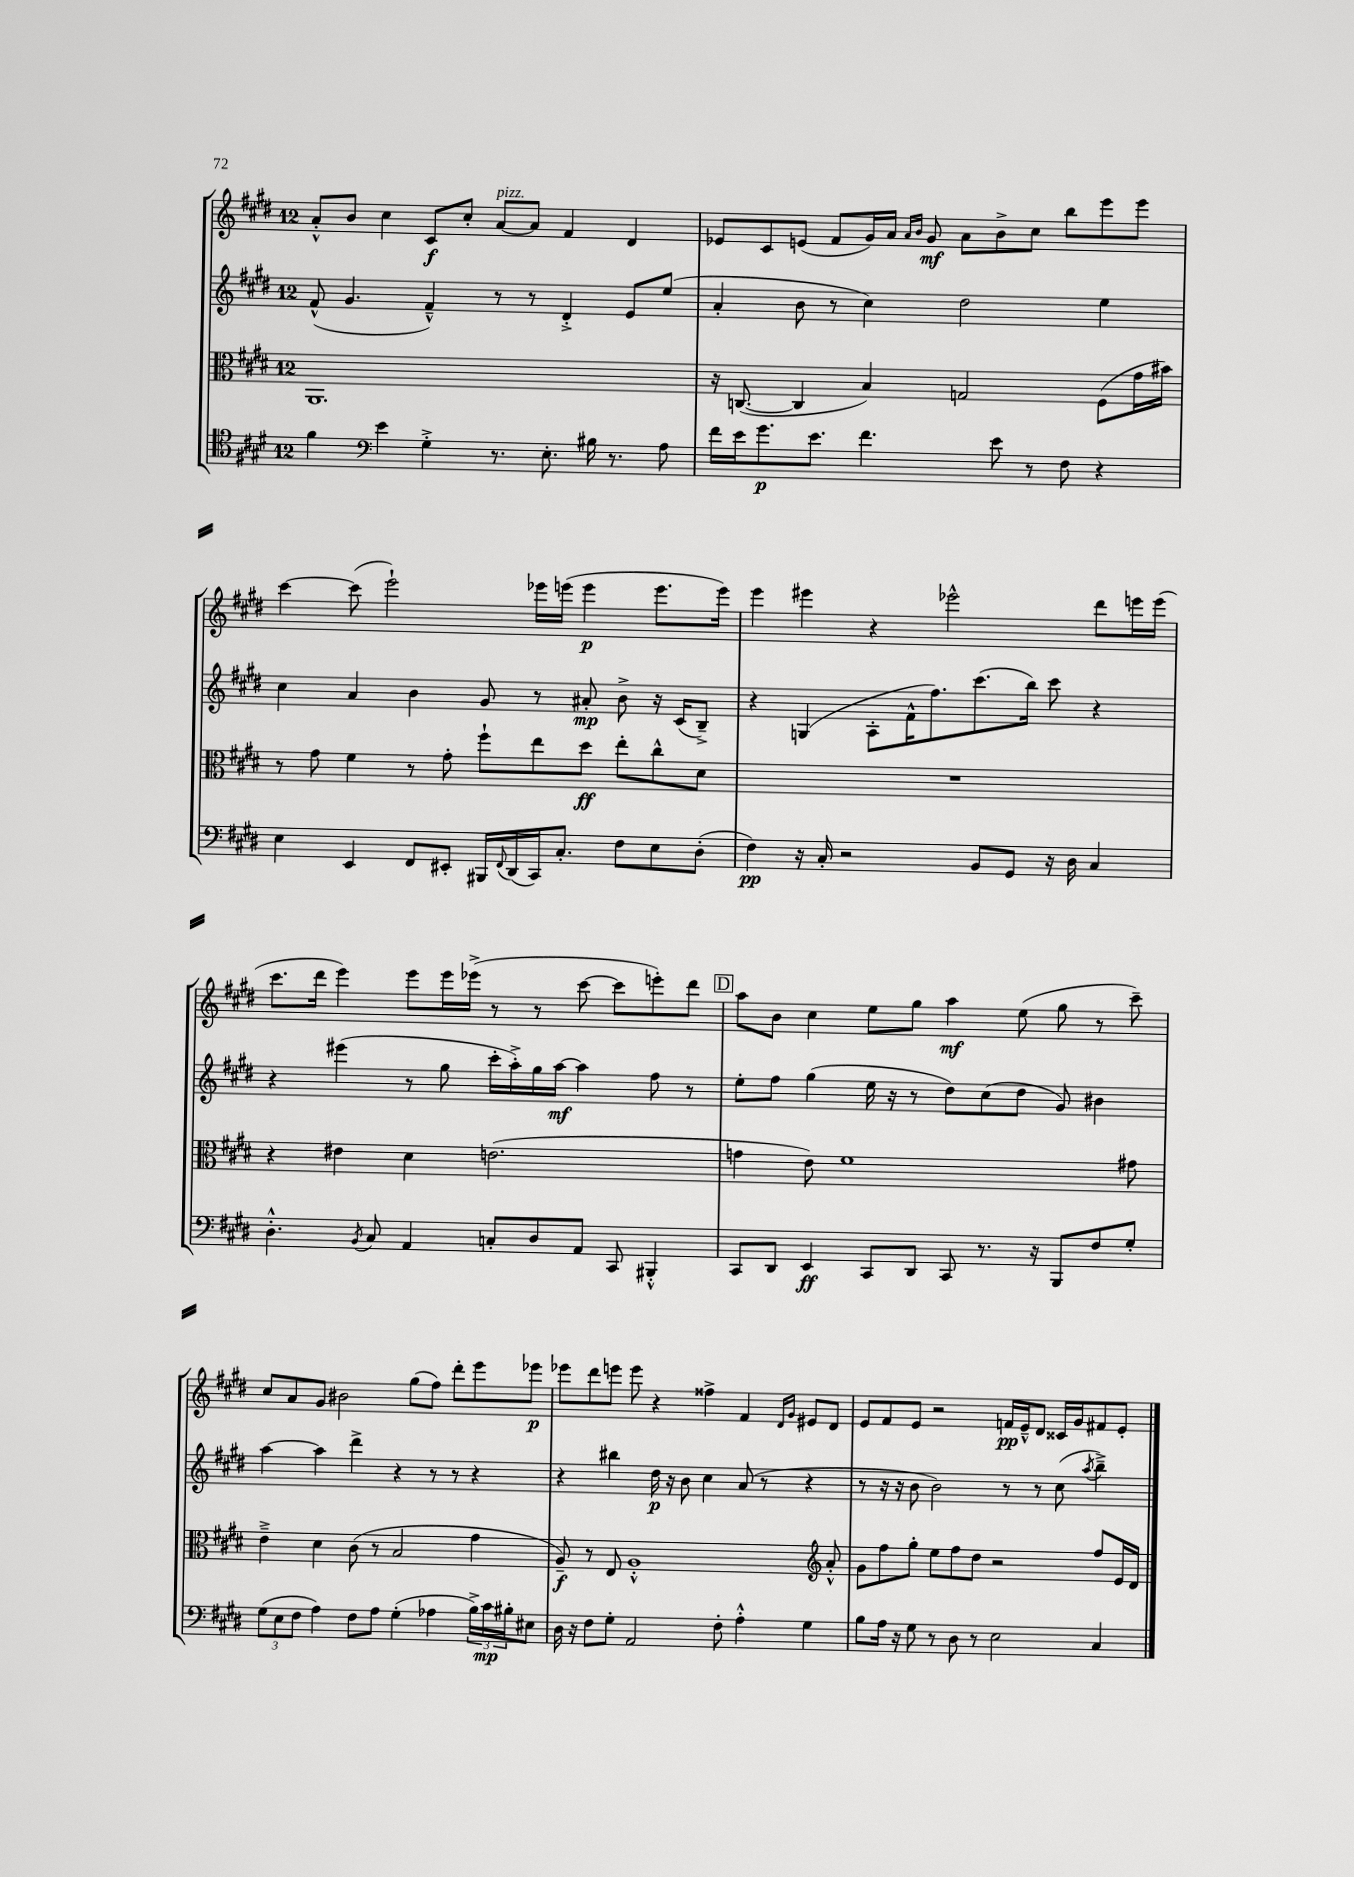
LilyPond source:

<<
\new StaffGroup <<
\new Staff = "s0" {
    \clef treble \key e \major \once \override Staff.TimeSignature.style = #'single-digit \time 12/8
    a'8-.-^ b'8 cis''4 cis'8\f cis''8-. a'8~^\markup { \italic "pizz." } a'8 fis'4 dis'4 |
    ees'8 cis'8 e'8( fis'8 gis'16) a'16 \grace { a'16 b'16 } gis'8\mf a'8 b'8-> cis''8 b''8 e'''8 e'''8 |
    cis'''4~ cis'''8( e'''2-!) ees'''16 e'''16( e'''4\p e'''8. e'''16) |
    e'''4 eis'''4 r4 ees'''2-^ dis'''8 e'''16 e'''16( |
    cis'''8. dis'''16 e'''4) e'''8 e'''16 ees'''16->( r8 r8 cis'''8~ cis'''8 e'''8-.) dis'''8 |
    \mark \markup { \box "D" } a''8 b'8 cis''4 e''8 gis''8 a''4\mf e''8( gis''8 r8 cis'''8--) |
    cis''8 a'8 gis'8 bis'2 gis''8( fis''8) dis'''8-. e'''8 ees'''8\p |
    ees'''8 dis'''8 e'''8 e'''8 r4 fisis''4-> fis'4 \grace { dis'16 gis'16 } eis'8 dis'8 |
    e'8 fis'8 e'8 r2 f'16\pp e'16---^ dis'8 cisis'16 gis'16 fis'8 e'8-. \bar "|." |
}
\new Staff = "s1" {
    \clef treble \key e \major \once \override Staff.TimeSignature.style = #'single-digit \time 12/8
    fis'8-^( gis'4. fis'4---^) r8 r8 dis'4-.-> e'8 e''8( |
    a'4-. b'8 r8 cis''4) dis''2 e''4 |
    cis''4 a'4 b'4 gis'8 r8 ais'8-.\mp b'8-> r16 cis'16( b8--->) |
    r4 g4( a8-. fis'16-^ fis''8.) cis'''8.( b''16) cis'''8 r4 |
    r4 eis'''4( r8 gis''8 cis'''16-. a''16-.->) gis''16 a''16~\mf a''4 fis''8 r8 |
    \mark \markup { \box "D" } e''8-. fis''8 gis''4( e''16 r16 r8 dis''8) cis''8( dis''8 gis'8) bis'4 |
    a''4~ a''4 dis'''4-> r4 r8 r8 r4 |
    r4 bis''4 dis''16\p r16 b'8 cis''4 a'8( r8 r4 |
    r8 r16 r16 b'8 b'2) r8 r8 cis''8( \acciaccatura { a''8 } b''4--->) \bar "|." |
}
\new Staff = "s2" {
    \clef alto \key e \major \once \override Staff.TimeSignature.style = #'single-digit \time 12/8
    a,1. |
    r16 c8.~( c4 b4) g2 fis8( gis'16 bis'16) |
    r8 gis'8 fis'4 r8 gis'8-. fis''8-! e''8 dis''8\ff e''8-. cis''8-^ dis'8 |
    R1. |
    r4 eis'4 dis'4 e'2.( |
    \mark \markup { \box "D" } g'4 e'8) fis'1 gis'8 |
    e'4---> dis'4 cis'8( r8 b2 gis'4 |
    a8--\f) r8 e8 a1-.-^ \clef treble a'8-.-^ |
    gis'8 fis''8 gis''8-. e''8 fis''8 dis''8 r2 fis''8 e'16 dis'16 \bar "|." |
}
\new Staff = "s3" {
    \clef tenor \key e \major \once \override Staff.TimeSignature.style = #'single-digit \time 12/8
    fis'4 \clef bass e'4 gis4-.-> r8. e8.-. bis16 r8. a8 |
    fis'16 e'16 gis'8.\p e'8. fis'4. e'8 r8 fis8 r4 |
    e4 e,4 fis,8 eis,8-. bis,,16 \appoggiatura { fis,8 } dis,16( cis,16) cis8.-. fis8 e8 dis8-.( |
    fis4\pp) r16 cis16-. r2 b,8 gis,8 r16 dis16 cis4 |
    dis4.-.-^ \acciaccatura { b,8 } cis8 a,4 c8-. dis8 a,8 cis,8 bis,,4-.-^ |
    \mark \markup { \box "D" } cis,8 dis,8 e,4\ff cis,8 dis,8 cis,8 r8. r16 b,,8 fis8 gis8-. |
    \tuplet 3/2 { gis8( e8 fis8 } a4) fis8 a8 gis4-.( aes4 \tuplet 3/2 { b16->) cis'16\mp bis16-. } eis8 |
    dis16 r16 fis8 gis8-. a,2 fis8-. a4-.-^ gis4 |
    b8 a16 r16 gis8 r8 dis8 r8 e2 cis4 \bar "|." |
}
>>
>>
\layout { \context { \Score \remove "Bar_number_engraver" } }
